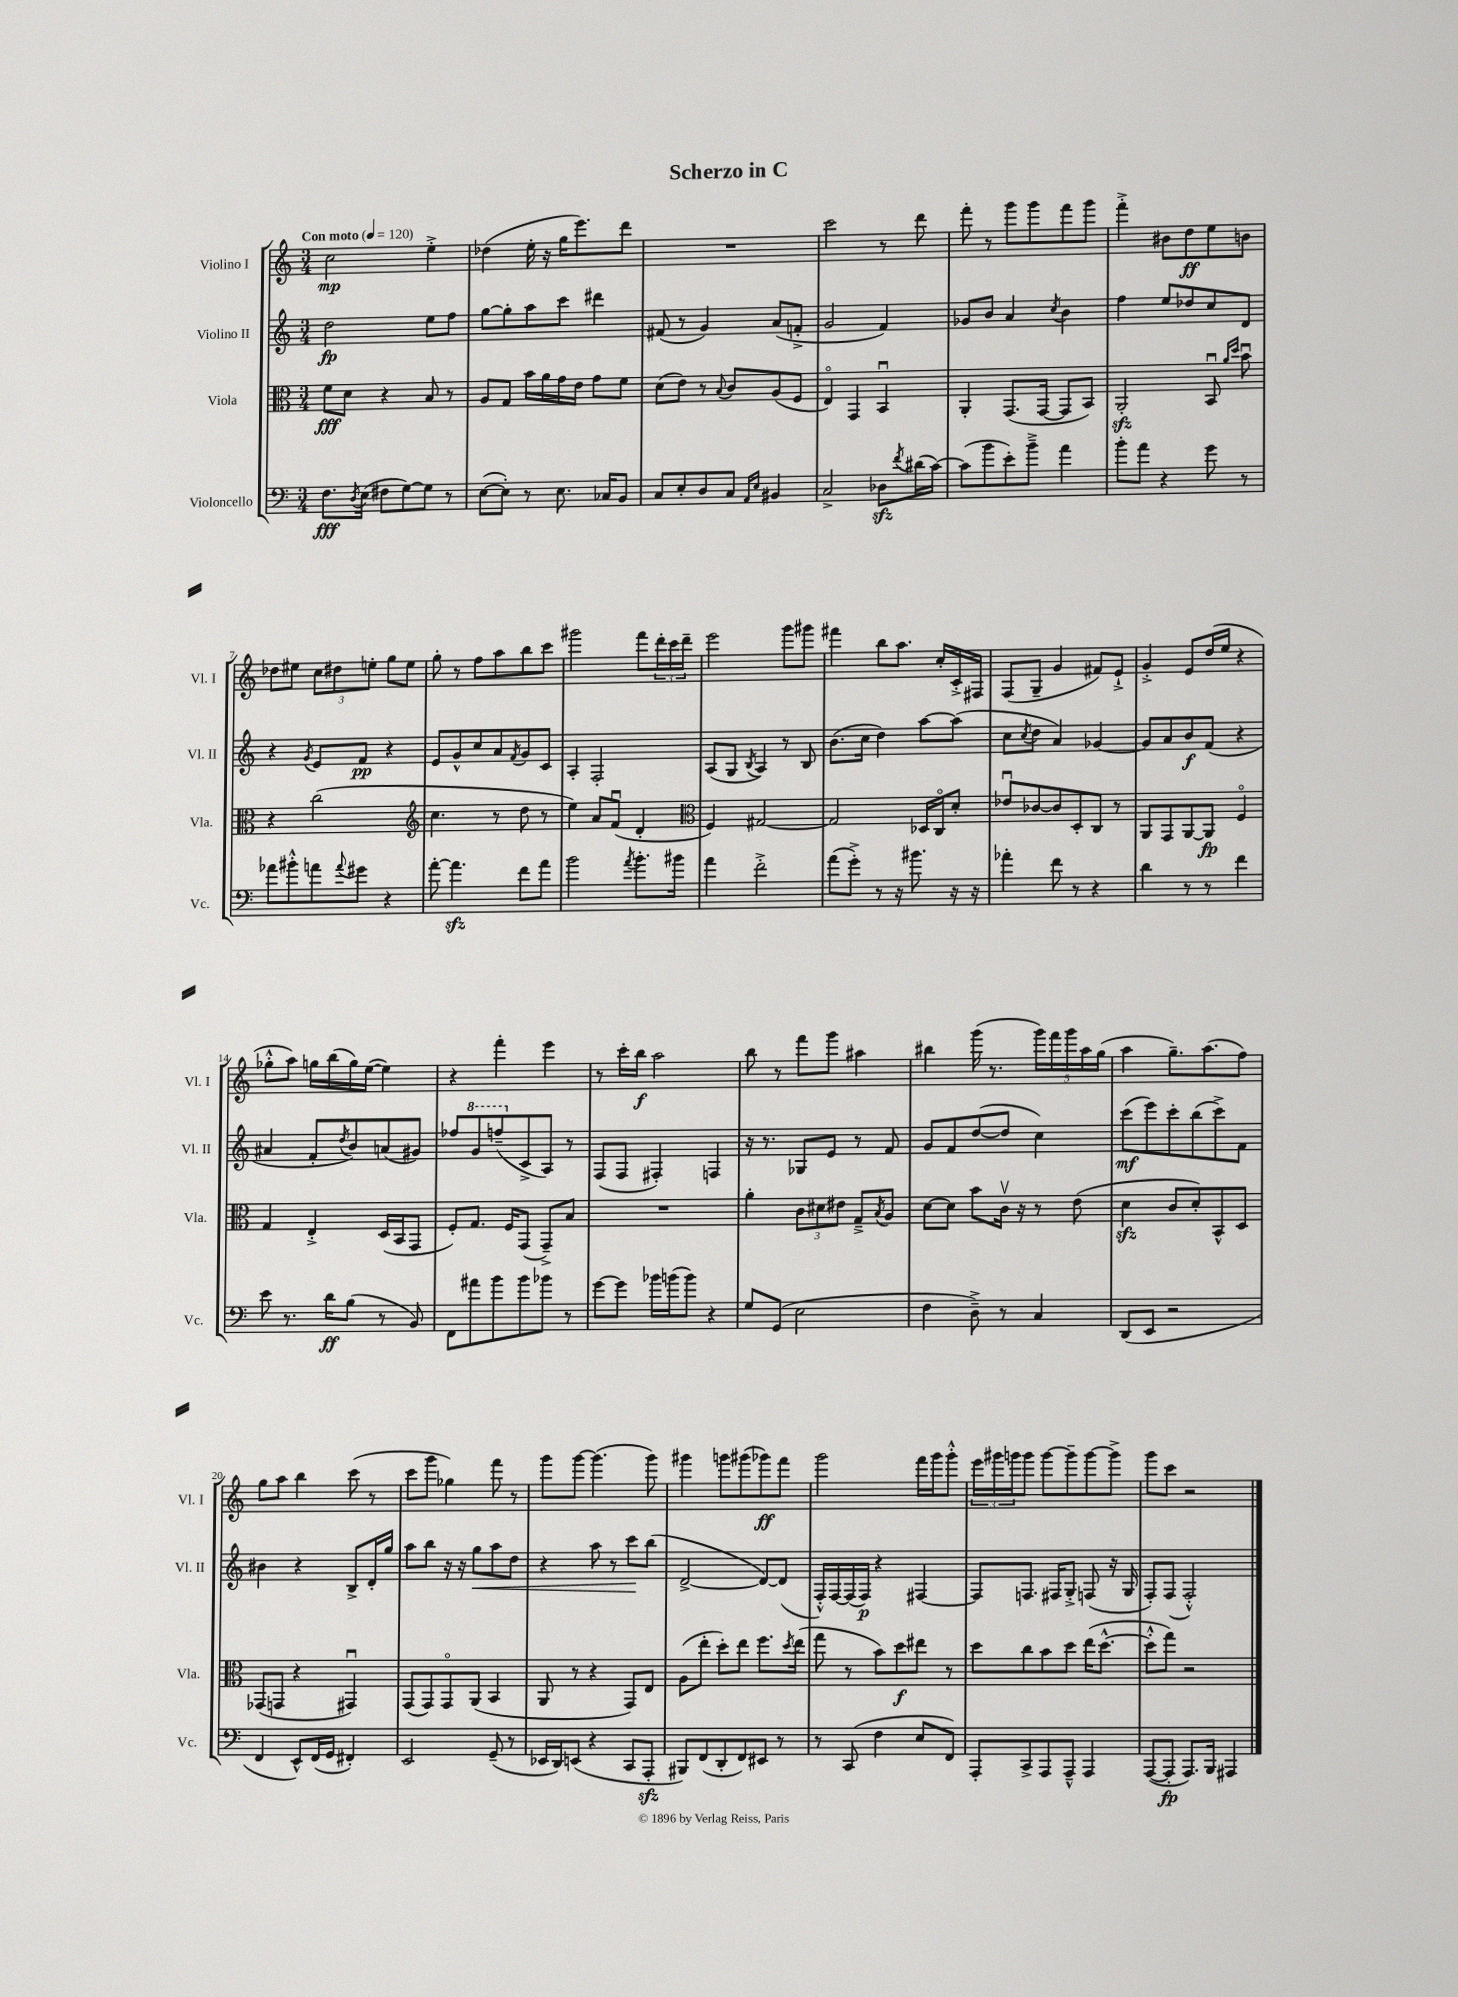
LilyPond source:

\header { title = "Scherzo in C" }
<<
\new StaffGroup <<
\new Staff = "s0" \with { instrumentName = "Violino I" shortInstrumentName = "Vl. I" } {
    \clef treble \key c \major \numericTimeSignature \time 3/4 \tempo "Con moto" 4 = 120
    c''2\mp e''4-.-> |
    des''4( e''16-. r16 g''16 e'''8.) d'''8 |
    R2. |
    c'''2 r8 d'''8 |
    f'''8-. r8 g'''8 g'''8 f'''8 g'''8 |
    f'''4-.-> bis'8 d''8\ff e''8 b'8 |
    des''8 eis''8 \tuplet 3/2 { c''8 dis''8 e''8-. } g''8 e''8 |
    g''8-. r8 f''8 a''8 b''8 c'''8 |
    gis'''2 f'''8 \tuplet 3/2 { d'''16-. c'''16 d'''16-- } |
    e'''2 g'''8 gis'''8 |
    fis'''4 b''8 a''8. c''16-. c'16-.-> fis16 |
    f8( g8-- g'4 fis'8) e'8-!-> |
    g'4-.-> e'8 d''16( e''16 r4 |
    ges''8-.-^ a''8) g''16 b''16( g''16) e''16~( e''4) |
    r4 f'''4-. e'''4 |
    r8 c'''16-. b''16\f a''2 |
    b''8 r8 f'''8 g'''8 ais''4 |
    bis''4 g'''16( r8. \tuplet 5/4 { g'''16) f'''16 g'''16 a''16 g''16( } |
    a''4 g''8.--) a''8.( f''8) |
    g''8 a''8 b''4 c'''8( r8 |
    c'''8 g'''8 ges''4) f'''8 r8 |
    g'''8 g'''8~ g'''4.( g'''8) |
    gis'''4 g'''8 gis'''8( ges'''8\ff) f'''8 |
    g'''2 f'''16 g'''16 g'''8-.-^ |
    \tuplet 3/2 { e'''16 gis'''16 g'''16 } g'''8 g'''8~ g'''8-- g'''8~ g'''8-> |
    g'''8 c'''8 r2 \bar "|." |
}
\new Staff = "s1" \with { instrumentName = "Violino II" shortInstrumentName = "Vl. II" } {
    \clef treble \key c \major \numericTimeSignature \time 3/4
    d''2\fp e''8 f''8 |
    g''8~ g''8-. a''8 c'''8 dis'''4 |
    fis'8( r8 g'4) a'8( f'8-.-> |
    g'2 f'4) |
    ges'8 b'8 a'4 \acciaccatura { c''8 } b'4 |
    f''4 e''8 des''8 c''8 d'8 |
    r4 \acciaccatura { g'8 } e'8 f'8\pp r4 |
    e'8 g'8-^ c''8 a'8 \acciaccatura { f'8 } g'8 c'8 |
    a4-. f2-. |
    a8( g8 \acciaccatura { b8 } a4) r8 b8 |
    b'8.( c''16 d''4) a''8~ a''8( |
    c''8 \acciaccatura { c''8 } d''8 a'4) ges'4~ |
    ges'8 a'8 b'8\f f'8( r4 |
    ais'4 f'8-. \acciaccatura { d''8 } b'8) a'8( gis'8) |
    fes''8 \ottava #1 g''8 f'''!8--( \ottava #0 c'8-> a8) r8 |
    f8( f8 fis4-.) f4 |
    r16 r8. ges8 e'8 r8 f'8 |
    g'8 f'8 d''8~( d''8 c''4) |
    c'''8\mf( e'''8) c'''8-. b''8( c'''8->) f'8 |
    bis'4 r4 b8-> d'16-. g''16 |
    a''8 b''8 r16 r16 g''8\< a''8 d''8 |
    r4 a''8 r8 c'''8\! b''8( |
    d'2~-> d'8~) d'8( |
    f16-.-^) f16~ f16( f16\p) r4 fis4~ |
    fis8 f8. fis16 g8-.-> f8( r16 g16 |
    f8-.) f8( f2-.-^) \bar "|." |
}
\new Staff = "s2" \with { instrumentName = "Viola" shortInstrumentName = "Vla." } {
    \clef alto \key c \major \numericTimeSignature \time 3/4
    f'8\fff d'8 r4 b8 r8 |
    a8 g8 b'16 a'16 g'16 e'16 g'8 f'8 |
    d'8( e'8) r8 \appoggiatura { b8 } c'8 a8( f8 |
    e4\flageolet) g,4 b,4\downbow |
    a,4-. g,8.( g,16~ g,8 b,8) |
    a,2-.\sfz b,8\downbow \grace { a'16 d''16 } b'8\downbow |
    r4 c''2( |
    \clef treble c''4. r8 d''8 r8 |
    e''4) a'8 f'8\downbow( d'4-. |
    \clef alto f4) gis2~ |
    gis2 des16 c16\flageolet d'8-. |
    ees'8\downbow ces'8~ ces'8 d8-. c8 r8 |
    a,8 g,8 a,8~ a,8\fp f4\flageolet |
    g4 e4-.-> d16( b,16 g,8 |
    f8-.) g8. f16 g,8( g,8--->) b8 |
    R2. |
    a'4-. \tuplet 3/2 { c'8 dis'8 eis'8 } g8---> \acciaccatura { b8 } a8 |
    d'8~ d'8 b'8 c'16\upbow r16 r8 e'8( |
    d'4\sfz c'8 d'8-.) b,8-^ d8 |
    ges,8( g,8 r4 gis,4\downbow) |
    g,8( g,8) g,8\flageolet a,8( b,4 |
    a,8 r8 r4 g,8) e8 |
    a8( e''8-. d''8-.) e''8 f''8. \acciaccatura { d''8 } e''16( |
    g''8 r8 b'8) d''8\f eis''8 r8 |
    d''8 c''8 b'8 d''8 e''16( d''8.~-^ |
    d''8-.-^ g''8) r2 \bar "|." |
}
\new Staff = "s3" \with { instrumentName = "Violoncello" shortInstrumentName = "Vc." } {
    \clef bass \key c \major \numericTimeSignature \time 3/4
    f8.\fff \acciaccatura { d8 } e16( fis8 g8~) g8 r8 |
    e8~( e8-.) r8 e8. ces16 b,8 |
    c8 e8-. d8 c8 \grace { a,16 e16 } bis,4 |
    c2-> des8\sfz \acciaccatura { f'8 } dis'16( c'16~) |
    c'8( b'8 e'8-.) b'8---> a'4 |
    b'8-. a'8 r4 g'8 r8 |
    aes'8 bis'8-.-^ a'8 \appoggiatura { a'8 } gis'8 r4 |
    a'8~-. a'4.\sfz f'8 a'8 |
    b'2 \acciaccatura { a'8 } b'8.-. bis'16 |
    a'4 f'2-.-> |
    a'8( g'8-.->) r8 r16 bis'8. r16 r16 |
    aes'4-. f'8 r8 r4 |
    d'4 r8 r8 f'4 |
    e'8 r8. d'16\ff b8( r8 b,8) |
    f,8 ais'8 b'8 b'8 bes'8 r8 |
    g'8~ g'8 bes'16 b'16( b'8) r4 |
    g8 g,8( e2 |
    f4 d8--->) r8 c4 |
    d,8( e,8 r2 |
    f,4 e,8-^) f,16( g,16 fis,4-.) |
    e,2 g,8--( r8 |
    ees,16 d,16) e,8( r4 c,8 a,,8-.\sfz |
    bis,,8) f,8( d,8-. f,8) eis,8 r8 |
    r8 c,8( f4 e8 f,8) |
    a,,8-. c,8-> a,,8 a,,8---^ a,,4 |
    a,,8~( a,,8-.\fp a,,8.) b,,16 ais,,4 \bar "|." |
}
>>
>>
